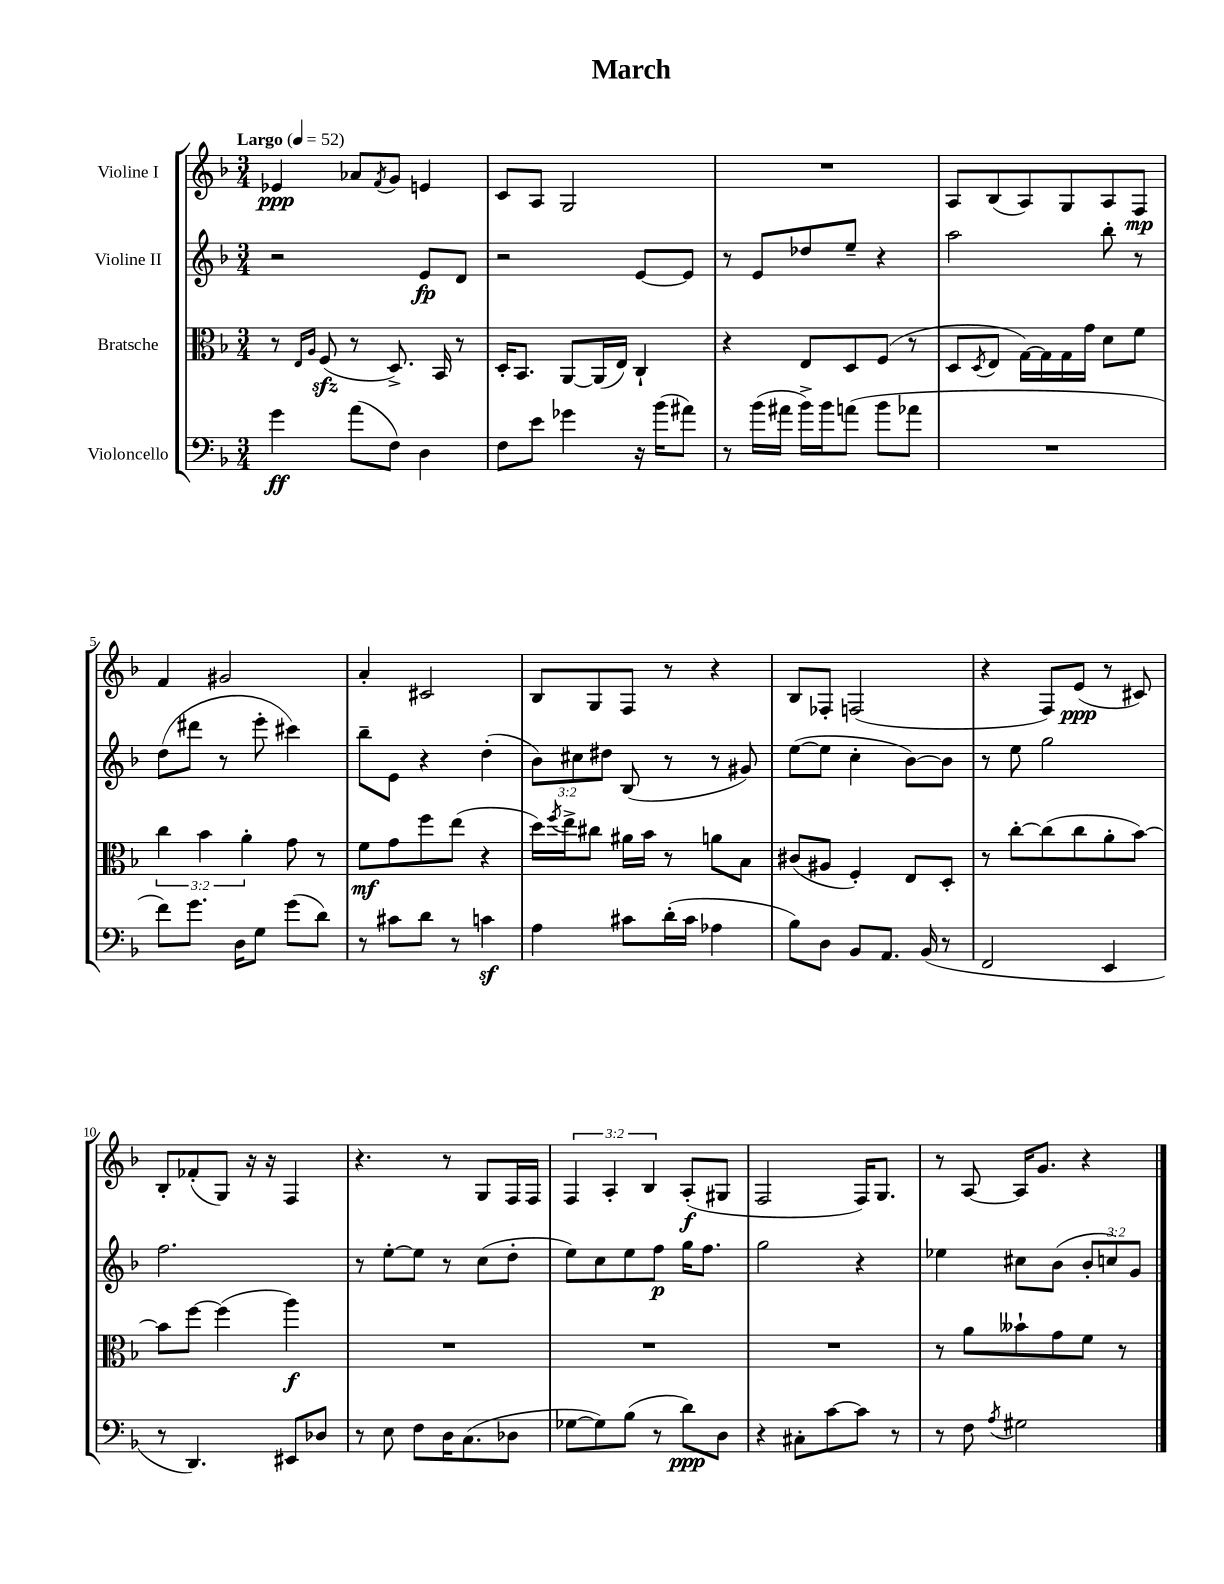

**kern	**kern	**kern	**kern
*staff4	*staff3	*staff2	*staff1
*clefF4	*clefC3	*clefG2	*clefG2
*k[b-]	*k[b-]	*k[b-]	*k[b-]
*M3/4	*M3/4	*M3/4	*M3/4
*MM52	*MM52	*MM52	*MM52
4g\	8r	2r	4e-/
.	16qqE/LL	.	.
.	16qqA/JJ	.	.
.	(8F/	.	.
(8a\L	8r	.	8a-/L
.	.	.	8qf/
8F\J)	8.D^/)	.	8g/J
4D\	.	8e/L	4e/
.	16BB-/	.	.
.	8r	8d/J	.
=	=	=	=
8F\L	16D'/LK	2r	8c/L
.	8.BB-/J	.	.
8e\J	.	.	8A/J
4g-\	[8AA/L	.	2G/
.	(16AA/]L	.	.
.	16E/JJ)	.	.
16r	4C`/	[8e/L	.
(16b-\LK	.	.	.
8a#\J)	.	8e/]J	.
=	=	=	=
8r	4r	8r	2.r
(16b-\LL	.	8e/L	.
16a#\JJ	.	.	.
16b-^\LL)	8E/L	8dd-/	.
16b-\J	.	.	.
(8a\J	8D/	8ee~/J	.
8b-\L	(8F/J	4r	.
8a-\J	8r	.	.
=	=	=	=
2.r	8D/L	2aa\	8A/L
.	8qD/	.	.
.	8E/J	.	(8B-/
.	[16G\LL)	.	8A/)
.	16G\]	.	.
.	16G\	.	8G/
.	16g\JJ	.	.
.	8d\L	8bb-'\	8A/
.	8f\J	8r	8F/J
=	=	=	=
8f\L)	6cc\	(8dd\L	4f/
8.g\J	.	8ddd#\J	.
.	6b-\	.	.
.	.	8r	2g#/
16D\LK	.	.	.
.	6a'\	.	.
8G\J	.	8eee'\	.
(8g\L	8g\	4ccc#\)	.
8d\J)	8r	.	.
=	=	=	=
8r	8f\L	8bb-~\L	4a'/
8c#\L	8g\	8e\J	.
8d\J	8ff\	4r	2c#/
8r	(8ee\J	.	.
4c\	4r	(4dd'\	.
=	=	=	=
4A\	16dd\LL)	12b-\L)	8B-/L
.	8qff/	.	.
.	16ee^\J	.	.
.	.	12cc#\	.
.	8cc#\J	.	8G/
.	.	12dd#\J	.
8c#\L	16a#\LL	(8B-/	8F/J
.	16b-\JJ	.	.
(16d'\L	8r	8r	8r
16c#\JJ	.	.	.
4A-\	8a\L	8r	4r
.	8B-\J	8g#/)	.
=	=	=	=
8B-\L)	(8c#/L	([8ee\L	8B-/L
8D\J	8A#/J	8ee\]J	8F-'/J
8BB-/L	4F'/)	4cc'\	(2F/
8.AA/J	.	.	.
.	8E/L	[8b-\L)	.
(16BB-/	.	.	.
8r	8D'/J	8b-\]J	.
=	=	=	=
2FF/	8r	8r	4r
.	[8cc'\L	8ee\	.
.	(8cc\]	2gg\	8F/L)
.	8cc\	.	(8e/J
4EE/	8a'\	.	8r
.	[8b-\J)	.	8c#/)
=	=	=	=
8r	8b-\]L	2.ff\	8B-'/L
4.DD/)	[8ff\J	.	(8f-'/
.	(4ff\]	.	8G/J)
.	.	.	16r
.	.	.	16r
8EE#/L	4aa\)	.	4F/
8D-/J	.	.	.
=	=	=	=
8r	2.r	8r	4.r
8E\	.	[8ee'\L	.
8F\L	.	8ee\]J	.
16D\K	.	8r	8r
(8.C\	.	.	.
.	.	(8cc\L	8G/L
8D-\J	.	8dd'\J	16F/L
.	.	.	16F/JJ
=	=	=	=
[8G-\L	2.r	8ee\L)	6F/
8G-\])	.	8cc\	.
.	.	.	6A'/
(8B-\J	.	8ee\	.
.	.	.	6B-/
8r	.	8ff\J	.
8d\L)	.	16gg\LK	(8A'/L
.	.	8.ff\J	.
8D\J	.	.	8G#/J
=	=	=	=
4r	2.r	2gg\	2F/
8C#'\L	.	.	.
[8c\	.	.	.
8c\]J	.	4r	16F/LK)
.	.	.	8.G/J
8r	.	.	.
=	=	=	=
8r	8r	4ee-\	8r
8F\	8a\L	.	[8A/
8qA/	.	.	.
2G#\	8b--`\	8cc#\L	16A/]LK
.	.	.	8.g/J
.	8g\	(8b-\J	.
.	8f\J	12b-'/L	4r
.	.	12cc/)	.
.	8r	.	.
.	.	12g/J	.
==	==	==	==
*-	*-	*-	*-
